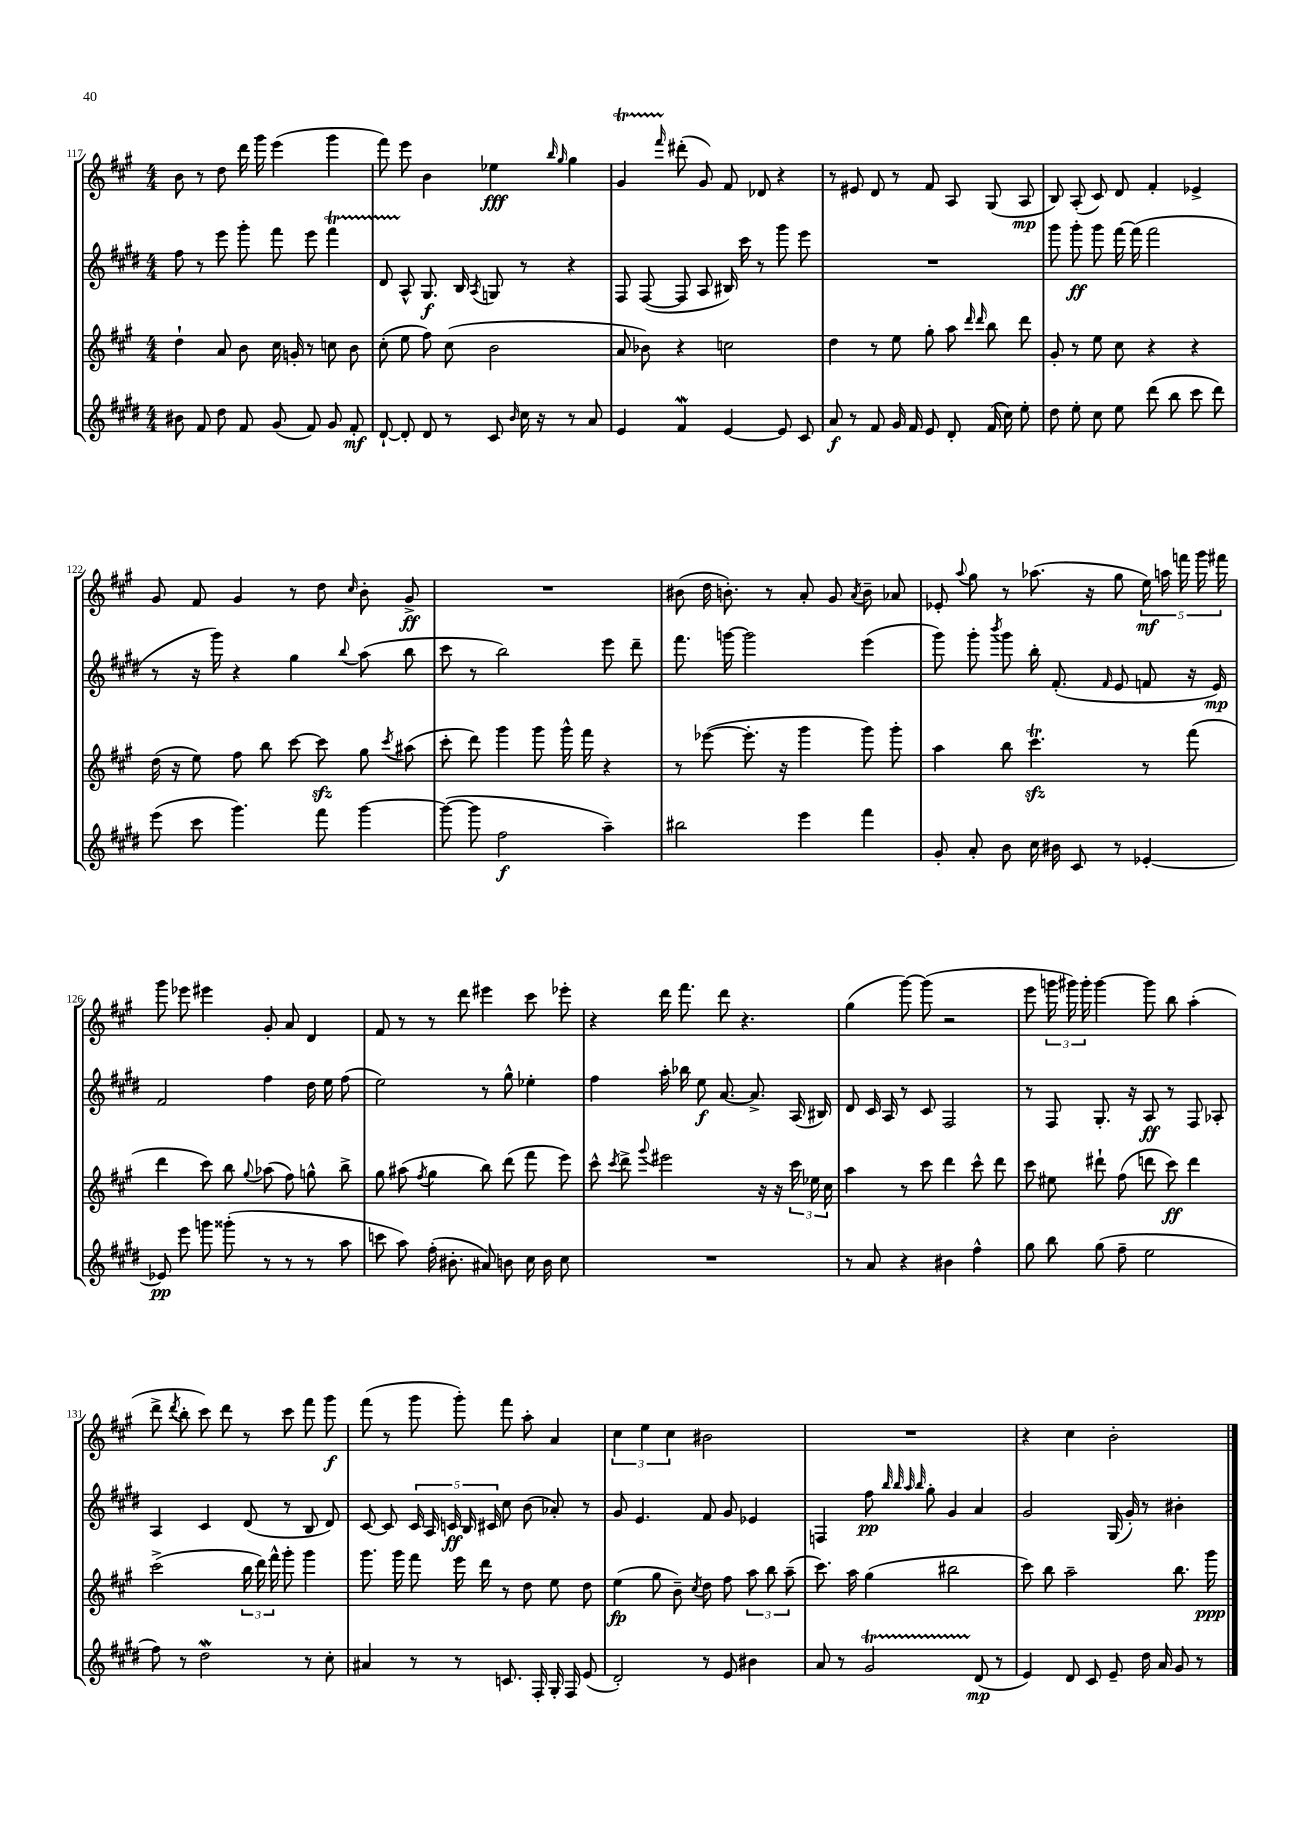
<<
\new StaffGroup <<
\new Staff = "s0" {
    \clef treble \key a \major \numericTimeSignature \time 4/4
    \autoBeamOff b'8 r8 d''8 d'''16 gis'''16 e'''4( gis'''4 |
    fis'''8) e'''8 b'4 ees''4\fff \grace { b''16 gis''16 } gis''4 |
    gis'4\startTrillSpan \grace { fis'''16 } dis'''8-.\stopTrillSpan( gis'8) fis'8 des'8 r4 |
    r8 eis'8 d'8 r8 fis'8 a8 gis8( a8\mp |
    b8) a8-.( cis'8) d'8 fis'4-. ees'4-> |
    gis'8 fis'8 gis'4 r8 d''8 \grace { cis''16 } b'8-. gis'8->\ff |
    R1 |
    bis'8( d''16 b'8.-.) r8 a'8-. gis'8 \acciaccatura { a'8 } b'8-- aes'8 |
    ees'8-. \appoggiatura { a''8 } gis''8 r8 aes''8.( r16 gis''8 \tuplet 5/4 { e''16\mf) a''16 f'''16 gis'''16 fis'''16 } |
    gis'''8 ees'''8 eis'''4 gis'8-. a'8 d'4 |
    fis'8 r8 r8 d'''8 eis'''4 cis'''8 ees'''8-. |
    r4 d'''16 fis'''8. d'''8 r4. |
    gis''4( gis'''8~) gis'''8( r2 |
    e'''8 \tuplet 3/2 { g'''16 gis'''16) gis'''16-. } gis'''4~ gis'''8 b''8 a''4-.( |
    d'''8-> \acciaccatura { d'''8 } b''8-. cis'''8) d'''8 r8 cis'''8 fis'''8 gis'''8\f |
    fis'''8( r8 gis'''8 gis'''8-.) fis'''8 a''8-. a'4 |
    \tuplet 3/2 { cis''4 e''4 cis''4 } bis'2 |
    R1 |
    r4 cis''4 b'2-. \bar "|." |
}
\new Staff = "s1" {
    \clef treble \key e \major \numericTimeSignature \time 4/4
    \autoBeamOff fis''8 r8 e'''8 gis'''8-. fis'''8 e'''8 fis'''4\startTrillSpan |
    dis'8 a8-^\stopTrillSpan gis8.\f b16 \acciaccatura { a8 } g8 r8 r4 |
    fis8 fis8~( fis8 a8 bis16) cis'''16 r8 gis'''8 e'''8 |
    R1 |
    gis'''8 gis'''8-.\ff gis'''8 fis'''16~ fis'''16( fis'''2 |
    r8 r16 gis'''16) r4 gis''4 \appoggiatura { b''8 } a''8( b''8 |
    cis'''8 r8 b''2) e'''8 dis'''8-- |
    fis'''8. g'''16~ g'''2 e'''4( |
    gis'''8) gis'''8-. \acciaccatura { b'''8 } gis'''8 b''16-. fis'8.-.( \grace { fis'16 } e'8 f'8 r16 e'16\mp) |
    fis'2 fis''4 dis''16 e''16 fis''8( |
    e''2) r8 gis''8-^ ees''4-. |
    fis''4 a''16-. bes''16 e''8\f a'8.~ a'8.-> a16( bis16) |
    dis'8 cis'16 a16 r8 cis'8 fis2 |
    r8 fis8 gis8.-. r16 a8\ff r8 fis8 aes8-. |
    a4 cis'4 dis'8( r8 b8 dis'8) |
    cis'8~ cis'8 \tuplet 5/4 { cis'16 a16 c'16\ff b16 cis'16 } cis''8 b'8( aes'8-.) r8 |
    gis'8 e'4. fis'8 gis'8 ees'4 |
    f4 fis''8\pp \grace { b''32 b''32 a''32 b''32 } gis''8-. gis'4 a'4 |
    gis'2 gis16( gis'16-.) r8 bis'4-. \bar "|." |
}
\new Staff = "s2" {
    \clef treble \key a \major \numericTimeSignature \time 4/4
    \autoBeamOff d''4-! a'8 b'8 cis''16 g'16-. r8 c''8 b'8 |
    cis''8-.( e''8 fis''8) cis''8( b'2 |
    a'8 bes'8) r4 c''2 |
    d''4 r8 e''8 gis''8-. a''8 \grace { d'''16 d'''16 } b''8 d'''8 |
    gis'8-. r8 e''8 cis''8 r4 r4 |
    d''16( r16 e''8) fis''8 b''8 cis'''8~ cis'''8\sfz gis''8 \acciaccatura { cis'''8 } ais''8( |
    cis'''8-. d'''8) gis'''4 gis'''8 gis'''16-^ fis'''16 r4 |
    r8 ees'''8~( ees'''8.-. r16 gis'''4 gis'''8) gis'''8-. |
    a''4 b''8 cis'''4.\trill\sfz r8 fis'''8( |
    d'''4 cis'''8) b''8 \appoggiatura { gis''8 } aes''8( fis''8) g''8-^ b''8-> |
    gis''8 ais''8( \acciaccatura { fis''8 } gis''4 b''8) d'''8( fis'''8 e'''8) |
    cis'''8-^ \acciaccatura { cis'''8 } d'''8-> \appoggiatura { gis'''8 } eis'''2 r16 r16 \tuplet 3/2 { cis'''16 ees''16 cis''16 } |
    a''4 r8 cis'''8 d'''4 cis'''8-^ d'''8 |
    cis'''8 eis''8 dis'''8-! fis''8( d'''8 cis'''8\ff) d'''4 |
    cis'''2->( \tuplet 3/2 { b''16 d'''16) fis'''16-^ } gis'''8-. gis'''4 |
    gis'''8. gis'''16 fis'''8 e'''16 d'''16 r8 d''8 e''8 d''8 |
    e''4\fp( gis''8 b'8--) \acciaccatura { cis''8 } d''8 fis''8 \tuplet 3/2 { a''8 b''8 a''8--( } |
    cis'''8.) a''16 gis''4( bis''2 |
    cis'''8) b''8 a''2-- b''8. gis'''16\ppp \bar "|." |
}
\new Staff = "s3" {
    \clef treble \key e \major \numericTimeSignature \time 4/4
    \autoBeamOff bis'8 fis'8 dis''8 fis'8 gis'8( fis'8) gis'8 fis'8-.\mf |
    dis'8~-! dis'8-. dis'8 r8 cis'8 \grace { b'16 } cis''16 r16 r8 a'8 |
    e'4 fis'4\mordent e'4~ e'8 cis'8 |
    a'8\f r8 fis'8 gis'16 fis'16 e'8 dis'8-. fis'16( cis''16) e''8-. |
    dis''8 e''8-. cis''8 e''8 dis'''8( b''8 cis'''8 dis'''8) |
    e'''8( cis'''8 gis'''4.) fis'''8 gis'''4~ |
    gis'''8~( gis'''8 fis''2\f a''4--) |
    bis''2 e'''4 fis'''4 |
    gis'8-. a'8-. b'8 cis''16 bis'16 cis'8 r8 ees'4~-. |
    ees'8\pp e'''8 g'''8 gisis'''8-.( r8 r8 r8 a''8 |
    c'''8 a''8) fis''16-.( bis'8.-. ais'8) b'8 cis''16 b'16 cis''8 |
    R1 |
    r8 a'8 r4 bis'4 fis''4-^ |
    gis''8 b''8 gis''8( fis''8-- e''2 |
    fis''8) r8 dis''2\mordent r8 cis''8-. |
    ais'4 r8 r8 c'8. fis16-. gis16-. fis16 e'8( |
    dis'2-.) r8 e'8 bis'4 |
    a'8 r8 gis'2\startTrillSpan dis'8\stopTrillSpan\mp( r8 |
    e'4) dis'8 cis'8 e'8-- dis''16 a'16 gis'8 r8 \bar "|." |
}
>>
>>
\layout { \context { \Score currentBarNumber = #117 } }
